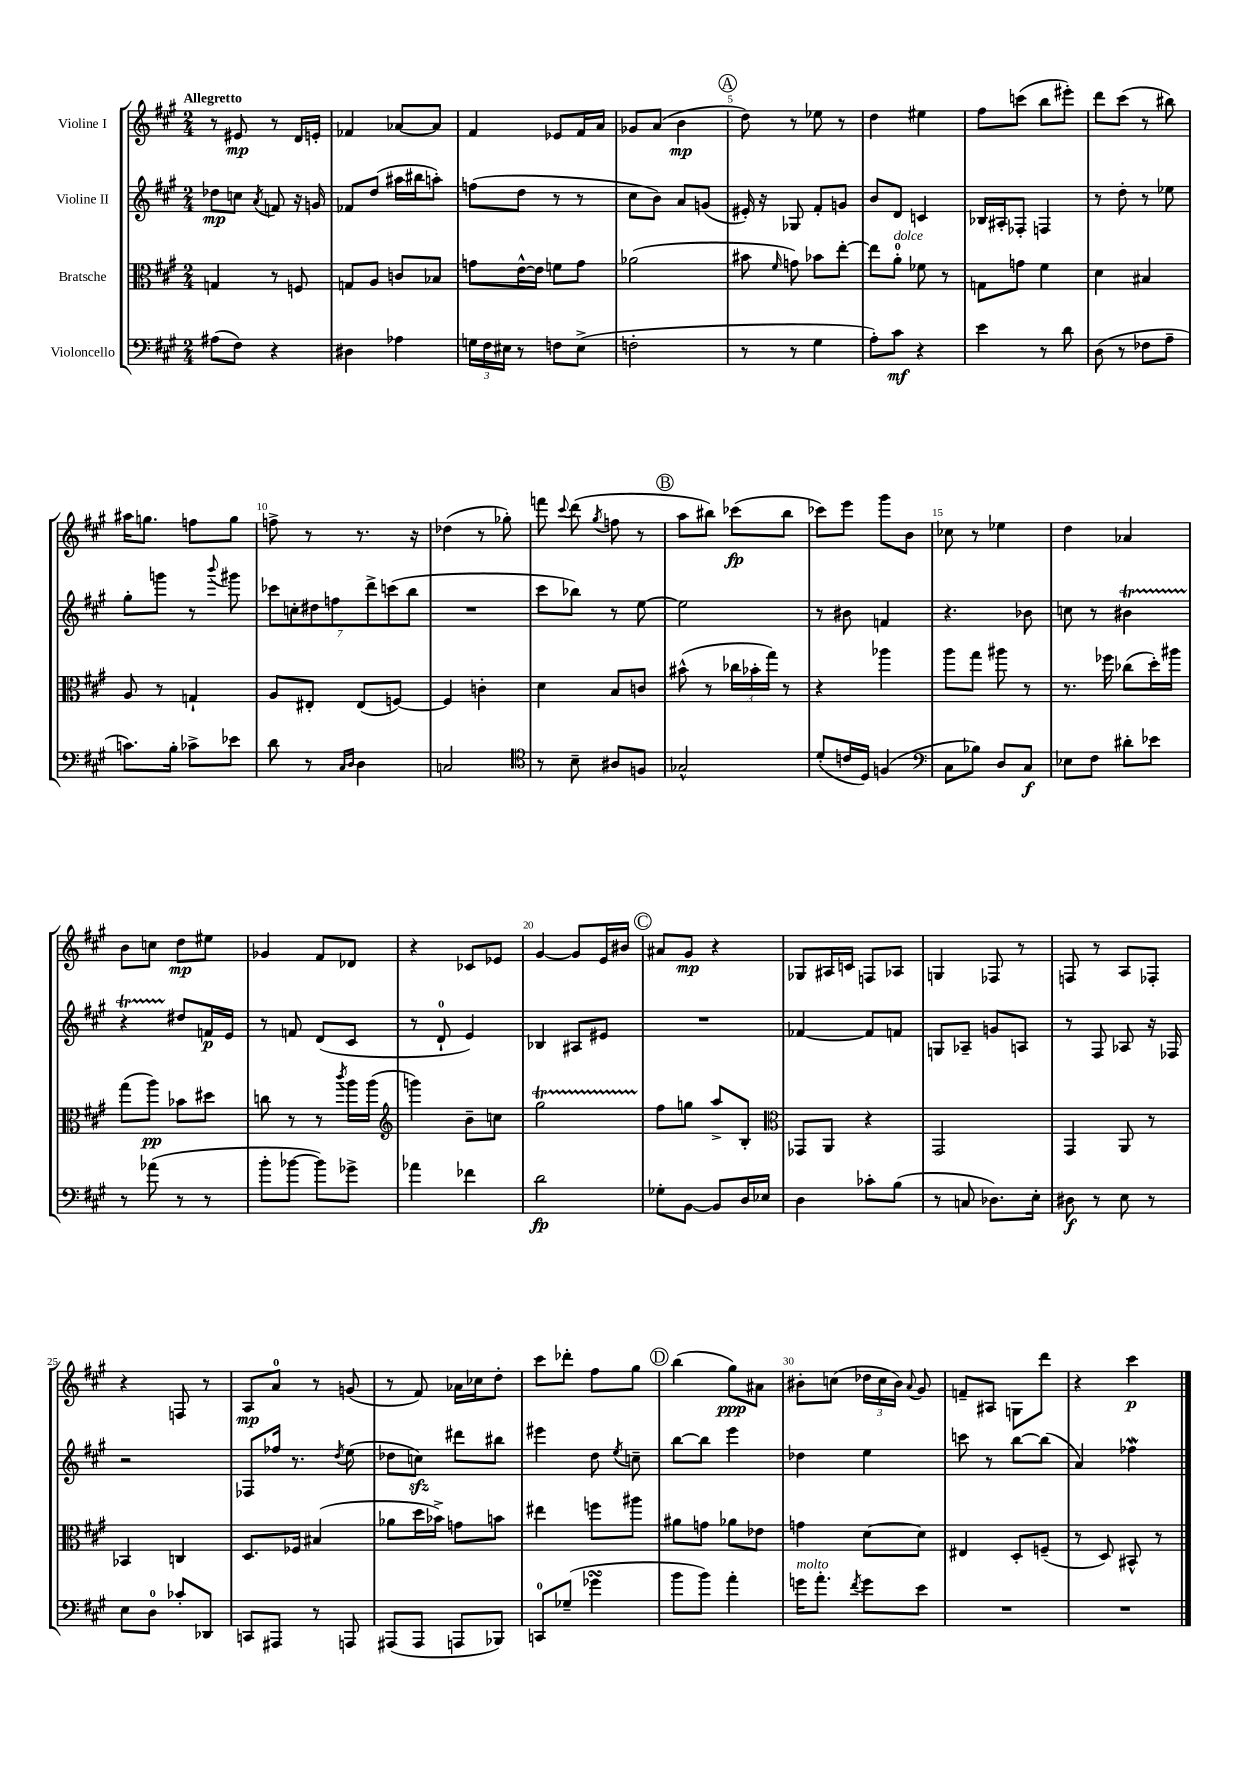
<<
\new StaffGroup <<
\new Staff = "s0" \with { instrumentName = "Violine I" } {
    \clef treble \key a \major \numericTimeSignature \time 2/4 \tempo "Allegretto"
    \autoBeamOff r8 eis'8\mp r8 d'16[ e'16]-. |
    fes'4 aes'8[~ aes'8] |
    fis'4 ees'8[ fis'16 a'16] |
    ges'8[ a'8]( b'4\mp |
    \mark \markup { \circle "A" } d''8) r8 ees''8 r8 |
    d''4 eis''4 |
    fis''8[ c'''8]( b''8[ eis'''8]-.) |
    d'''8[ cis'''8]( r8 bis''8) |
    ais''16[ g''8.] f''8[ g''8] |
    f''8-> r8 r8. r16 |
    des''4( r8 ges''8-.) |
    f'''8 \appoggiatura { cis'''8 } d'''8( \acciaccatura { gis''8 } f''8 r8 |
    \mark \markup { \circle "B" } a''8[ bis''8]) ces'''8[\fp( bis''8] |
    ces'''8[) e'''8] gis'''8[ b'8] |
    ces''8 r8 ees''4 |
    d''4 aes'4 |
    b'8[ c''8] d''8[\mp eis''8] |
    ges'4 fis'8[ des'8] |
    r4 ces'8[ ees'8] |
    gis'4~ gis'8[ e'16 bis'16] |
    \mark \markup { \circle "C" } ais'8[ gis'8]\mp r4 |
    ges8[ ais16 c'16] f8[ aes8] |
    g4 fes8 r8 |
    f8 r8 a8[ fes8]-. |
    r4 f8 r8 |
    a8[\mp a'8]-0 r8 g'8( |
    r8 fis'8) aes'16[ ces''16 d''8]-. |
    cis'''8[ des'''8]-. fis''8[ gis''8] |
    \mark \markup { \circle "D" } b''4( gis''8[\ppp) ais'8] |
    bis'8[-. c''8]( \tuplet 3/2 { des''16[ c''16 bis'16]) } \appoggiatura { a'8 } gis'8 |
    f'8[-- ais8] g8[ d'''8] |
    r4 cis'''4\p \bar "|." |
}
\new Staff = "s1" \with { instrumentName = "Violine II" } {
    \clef treble \key a \major \numericTimeSignature \time 2/4
    \autoBeamOff des''8[\mp c''8] \acciaccatura { a'8 } f'8 r16 g'16 |
    fes'8[ d''8]( ais''16[ bis''16 a''8]-.) |
    f''8[( d''8] r8 r8 |
    cis''8[ b'8]) a'8[ g'8]( |
    \mark \markup { \circle "A" } eis'16-.) r16 ges8 fis'8[-. g'8] |
    b'8[ d'8] c'4 |
    bes16[ ais16-. fes8]-. f4 |
    r8 d''8-. r8 ees''8 |
    gis''8[-. g'''8] r8 \appoggiatura { b'''8 } gis'''8 |
    \tuplet 7/4 { ces'''8[ c''8-. dis''8 f''8 d'''8-> c'''8( b''8] } |
    R2 |
    cis'''8[ bes''8]) r8 e''8~ |
    \mark \markup { \circle "B" } e''2 |
    r8 bis'8 f'4 |
    r4. bes'8 |
    c''8 r8 bis'4\startTrillSpan |
    r4 dis''8[\stopTrillSpan f'16\p e'16] |
    r8 f'8 d'8[( cis'8] |
    r8 d'8-0-! e'4) |
    bes4 ais8[ eis'8] |
    \mark \markup { \circle "C" } R2 |
    fes'4~ fes'8[ f'8] |
    g8[ aes8]-- g'8[ a8] |
    r8 fis8 aes8 r16 fes16 |
    r2 |
    fes8[ fes''16] r8. \acciaccatura { d''8 } e''8( |
    des''8[ c''8]\sfz) dis'''8[ bis''8] |
    eis'''4 d''8 \acciaccatura { e''8 } c''8-- |
    \mark \markup { \circle "D" } b''8[~ b''8] e'''4 |
    des''4 e''4 |
    c'''8 r8 b''8[~ b''8]( |
    a'4) fes''4\mordent \bar "|." |
}
\new Staff = "s2" \with { instrumentName = "Bratsche" } {
    \clef alto \key a \major \numericTimeSignature \time 2/4
    \autoBeamOff g4 r8 f8 |
    g8[ a8] c'8[ bes8] |
    g'8[ e'16~-^ e'16] f'8[ g'8] |
    aes'2( |
    \mark \markup { \circle "A" } bis'8 \grace { fis'16 } g'8) bes'8[ e''8]~-. |
    e''8[ a'8]-0-.^\markup { \italic "dolce" } fes'8 r8 |
    g8[ g'8] fis'4 |
    d'4 bis4 |
    a8 r8 g4-! |
    a8[ eis8]-. eis8[( f8]~) |
    f4 c'4-. |
    d'4 b8[ c'8] |
    \mark \markup { \circle "B" } bis'8-^( r8 \tuplet 3/2 { ces''16[ bes'16-. gis''16]) } r8 |
    r4 aes''4 |
    a''8[ gis''8] ais''8 r8 |
    r8. fes''16 ces''8[( d''16-.) ais''16] |
    gis''8[( a''8]\pp) bes'8[ dis''8] |
    c''8 r8 r8 \acciaccatura { cis'''8 } a''16[ a''16]( |
    \clef treble g'''4) b'8[-- c''8] |
    gis''2\startTrillSpan |
    \mark \markup { \circle "C" } fis''8[\stopTrillSpan g''8] a''8[-> b8]-. |
    \clef alto ges,8[ a,8] r4 |
    gis,2 |
    gis,4 a,8 r8 |
    bes,4 c4 |
    d8.[ fes16] bis4( |
    aes'8[ d''16 bes'16]->) g'8[ b'8] |
    eis''4 f''8[ ais''8] |
    \mark \markup { \circle "D" } ais'8[ g'8] aes'8[ ees'8] |
    g'4 d'8[~ d'8] |
    eis4 d8[-. f8]--( |
    r8 d8) bis,8-^ r8 \bar "|." |
}
\new Staff = "s3" \with { instrumentName = "Violoncello" } {
    \clef bass \key a \major \numericTimeSignature \time 2/4
    \autoBeamOff ais8[( fis8]) r4 |
    dis4 aes4 |
    \tuplet 3/2 { g16[ fis16 eis16] } r8 f8[ eis8]->( |
    f2-. |
    \mark \markup { \circle "A" } r8 r8 gis4 |
    a8[-.) cis'8]\mf r4 |
    e'4 r8 d'8 |
    d8( r8 fes8[ a8]-- |
    c'8.[) b16]-. ces'8[-> ees'8] |
    d'8 r8 \grace { cis16[ d16] } d4 |
    c2 |
    \clef tenor r8 b8-- ais8[ f8] |
    \mark \markup { \circle "B" } ges2-^ |
    d'8[-.( c'16 d16]) f4( |
    \clef bass cis8[ bes8]) d8[ cis8]\f |
    ees8[ fis8] dis'8[-. ees'8] |
    r8 aes'8( r8 r8 |
    b'8[-. bes'8]~ bes'8[) ges'8]-> |
    aes'4 fes'4 |
    d'2\fp |
    \mark \markup { \circle "C" } ges8[-. b,8]~ b,8[ d16 ees16] |
    d4 ces'8[-. b8]( |
    r8 c8 des8.[) e16]-. |
    dis8\f r8 e8 r8 |
    e8[ d8]-0 ces'8[-. des,8] |
    c,8[ ais,,8] r8 a,,8 |
    ais,,8[( ais,,8] a,,8[ bes,,8]) |
    c,8[-0 ges8]--( ges'4\turn |
    \mark \markup { \circle "D" } b'8[ b'8]) a'4-. |
    g'16[^\markup { \italic "molto" } a'8.]-. \acciaccatura { fis'8 } g'8[ e'8] |
    R2 |
    R2 \bar "|." |
}
>>
>>
\layout { \context { \Score \override BarNumber.break-visibility = ##(#f #t #t) barNumberVisibility = #(every-nth-bar-number-visible 5) } }
